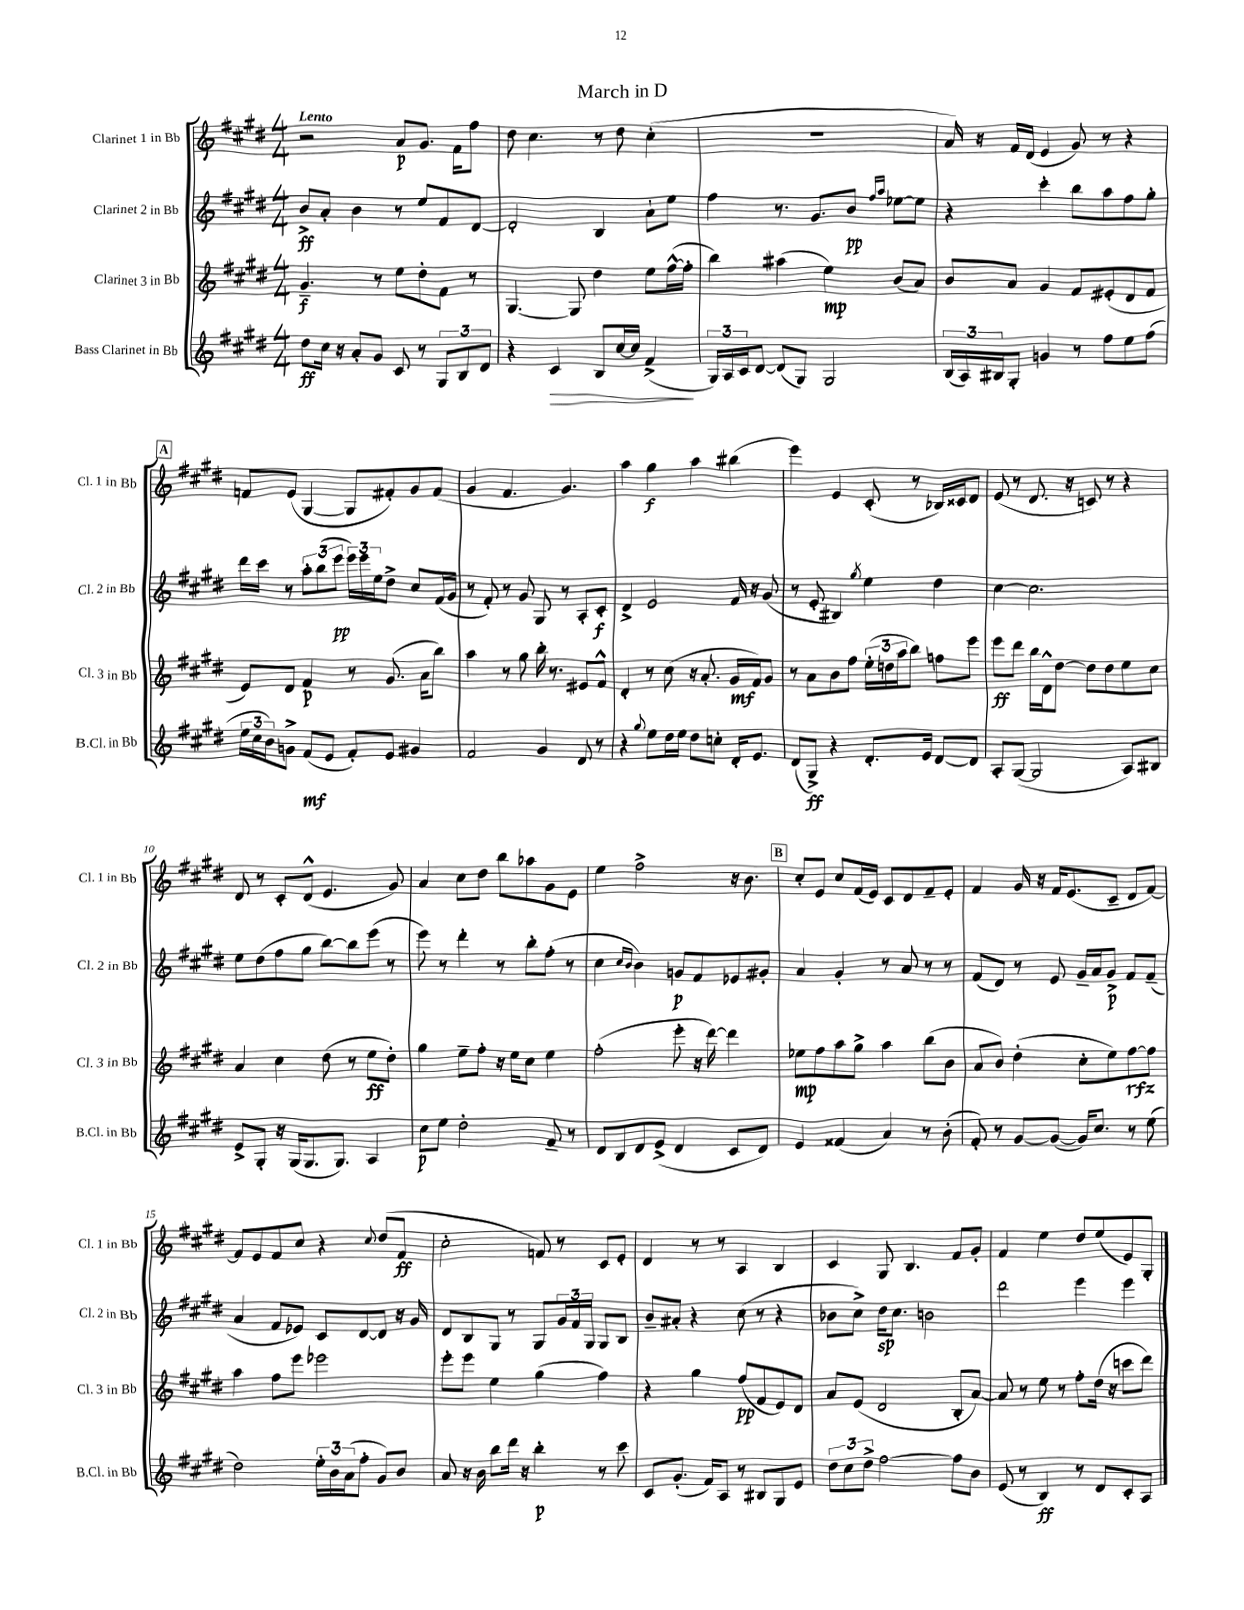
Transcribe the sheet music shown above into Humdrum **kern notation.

**kern	**dynam	**kern	**dynam	**kern	**dynam	**kern	**dynam
*part4	*part4	*part3	*part3	*part2	*part2	*part1	*part1
*staff4	*staff4	*staff3	*staff3	*staff2	*staff2	*staff1	*staff1
*I"Bass Clarinet in Bb	*	*I"Clarinet 3 in Bb	*	*I"Clarinet 2 in Bb	*	*I"Clarinet 1 in Bb	*
*I'B.Cl. in Bb	*	*I'Cl. 3 in Bb	*	*I'Cl. 2 in Bb	*	*I'Cl. 1 in Bb	*
*clefG2	*	*clefG2	*	*clefG2	*	*clefG2	*
*k[f#c#g#d#]	*	*k[f#c#g#d#]	*	*k[f#c#g#d#]	*	*k[f#c#g#d#]	*
*M4/4	*	*M4/4	*	*M4/4	*	*M4/4	*
=1	=1	=1	=1	=1	=1	=1	=1
!	!	!	!	!	!	!LO:TX:a:B:t=Lento	!
8dd#\L	ff	4.g#~/	f	8b^/L	ff	2r	.
16cc#\Jk	.	.	.	8a'/J	.	.	.
16r	.	.	.	.	.	.	.
8a'/L	.	.	.	4b\	.	.	.
8g#/J	.	8r	.	.	.	.	.
8c#/	.	8ee\L	.	8r	.	8a/L	p
8r	.	8dd#'\	.	8ee/L	.	8.g#/J	.
12G#/L	.	8f#\J	.	8f#/	.	.	.
.	.	.	.	.	.	16f#\KL	.
12B/	.	.	.	.	.	.	.
.	.	8r	.	[8d#/J	.	8ff#\J	.
12d#/J	.	.	.	.	.	.	.
=2	=2	=2	=2	=2	=2	=2	=2
4r	.	[4.G#/	.	2d#'/]	.	8dd#\	.
.	.	.	.	.	.	4.cc#\	.
!	!LO:HP:b	!	!	!	!	!	!
4c#/	>	.	.	.	.	.	.
.	.	8G#/]	.	.	.	.	.
8B/L	.	4dd#\	.	4B/	.	8r	.
[16cc#/L	.	.	.	.	.	8dd#\	.
16cc#/JJ]	.	.	.	.	.	.	.
(4f#^/	.	8ee\L	.	8a`\L	.	(4cc#'\	.
.	.	([16ff#^^\L	.	8ee\J	.	.	.
.	.	16ff#'\JJ]	.	.	.	.	.
.	]	.	.	.	.	.	.
=3	=3	=3	=3	=3	=3	=3	=3
24G#/LL)	.	4bb\)	.	4ff#\	.	1r	.
24A/	.	.	.	.	.	.	.
24c#/J	.	.	.	.	.	.	.
[8d#/J	.	.	.	.	.	.	.
(8d#/L]	.	(4aa#X\	.	8.r	.	.	.
8G#/J)	.	.	.	.	.	.	.
.	.	.	.	8.g#/L	.	.	.
2G#/	.	4ee\)	mp	.	.	.	.
.	.	.	.	8b/J	pp	.	.
.	.	.	.	16qqff#/LL	.	.	.
.	.	.	.	16qqaa/JJ	.	.	.
.	.	(8b/L	.	[8ee-X\L	.	.	.
.	.	8a/J)	.	8ee-\J]	.	.	.
=4	=4	=4	=4	=4	=4	=4	=4
(24B/LL	.	8b/L	.	4r	.	16a/)	.
24A/)	.	.	.	.	.	.	.
.	.	.	.	.	.	16r	.
24B#X/J	.	.	.	.	.	.	.
8G#'/J	.	8a/J	.	.	.	16f#/LL	.
.	.	.	.	.	.	(16d#/JJ	.
4gn/	.	4g#/	.	4ccc#'\	.	4e/	.
8r	.	8f#/L	.	8bb\L	.	8g#/)	.
8ff#\L	.	(8e#X'/	.	8aa\	.	8r	.
8ee\	.	8d#/	.	8ff#\	.	4r	.
(8ff#\J	.	8f#/J	.	8gg#'\J	.	.	.
!!LO:LB:g=z
!!LO:REH:place=s1:t=A
=5	=5	=5	=5	=5	=5	=5	=5
24ee\LL	.	8e/L)	.	16ddd#\LL	.	8fn/L	.
24cc#\	.	.	.	.	.	.	.
.	.	.	.	16ccc#\JJ	.	.	.
24b\J)	.	.	.	.	.	.	.
8gn^\J	.	8d#/J	.	8r	.	(8e/J	.
(8f#/L	mf	4f#/	p	12aa'\L	.	[4G#/	.
.	.	.	.	(12bb\	.	.	.
8e/J	.	.	.	.	.	.	.
.	.	.	.	12eee\J	pp	.	.
8f#'/L)	.	8r	.	24eee\LL)	.	8G#/L]	.
.	.	.	.	24eee\	.	.	.
.	.	.	.	24ee\J	.	.	.
8e/J	.	(8.g#/	.	8dd#^\J	.	8f#X'/)	.
4g#X/	.	.	.	8cc#/L	.	8g#/	.
.	.	16a\KL	.	.	.	.	.
.	.	8bb\J)	.	(16f#/L	.	(8f#/J	.
.	.	.	.	16g#/JJ	.	.	.
=6	=6	=6	=6	=6	=6	=6	=6
2f#/	.	4aa\	.	8r	.	4g#/	.
.	.	.	.	8f#'/)	.	.	.
.	.	8r	.	8r	.	4.f#/	.
.	.	8gg#\	.	8g#/	.	.	.
4g#/	.	16bb'\	.	8G#/	.	.	.
.	.	8.r	.	.	.	.	.
.	.	.	.	8r	.	4.g#/)	.
8d#/	.	8e#X/L	.	8A'/L	.	.	.
8r	.	8f#^^/J	.	8c#'/J	f	.	.
=7	=7	=7	=7	=7	=7	=7	=7
4r	.	4d#'/	.	4d#^/	.	4aa\	.
8qqgg#/	.	.	.	.	.	.	.
8ee\L	.	8r	.	2e/	.	4gg#\	f
16dd#\L	.	(8cc#\	.	.	.	.	.
16ee\JJ	.	.	.	.	.	.	.
8dd#\L	.	16r	.	.	.	4aa\	.
.	.	8.a'/	.	.	.	.	.
8ccn'\J	.	.	.	.	.	.	.
16d#'/KL	.	16g#/LL	mf	16f#/	.	(4bb#X\	.
8.e/J	.	16f#/J)	.	16r	.	.	.
.	.	8g#/J	.	(8g#/	.	.	.
=8	=8	=8	=8	=8	=8	=8	=8
(8d#/L	.	8r	.	8r	.	4eee\)	.
8G#^/J)	ff	8a\L	.	8e'/	.	.	.
4r	.	8b\	.	4B#X/)	.	4e/	.
.	.	8ff#\J	.	.	.	.	.
.	.	.	.	8qgg#/	.	.	.
8.d#'/L	.	(24ee'\LL	.	4ee\	.	(8c#'/	.
.	.	24ddn\	.	.	.	.	.
.	.	24aa\J	.	.	.	.	.
.	.	8bb\J)	.	.	.	8r	.
16e/Jk	.	.	.	.	.	.	.
[8d#/L	.	8ffn\L	.	4dd#\	.	16B-X/LL)	.
.	.	.	.	.	.	16c##X/J	.
8d#/J]	.	8eee\J	.	.	.	8d#/J	.
=9	=9	=9	=9	=9	=9	=9	=9
8A'/L	.	8eee\L	ff	[4cc#\	.	(8e/	.
([8G#/J	.	8ddd#\J	.	.	.	8r	.
2G#/]	.	16bb\LL	.	2.cc#\]	.	8.d#/	.
.	.	16d#^^\J	.	.	.	.	.
.	.	[8dd#\J	.	.	.	.	.
.	.	.	.	.	.	16r	.
.	.	8dd#\L]	.	.	.	8cn/)	.
.	.	8dd#\	.	.	.	8r	.
8A/L)	.	8ee\	.	.	.	4r	.
8B#X/J	.	8cc#\J	.	.	.	.	.
!!LO:LB:g=z
=10	=10	=10	=10	=10	=10	=10	=10
8e^/L	.	4a/	.	8ee\L	.	8d#/	.
8G#'/J	.	.	.	(8dd#\	.	8r	.
16r	.	4cc#\	.	8ff#\	.	8c#'/L	.
(16G#/KL	.	.	.	.	.	.	.
8.G#/	.	.	.	8gg#\J	.	(8d#^^/J	.
.	.	(8dd#\	.	[8bb\L)	.	4.e/	.
8.G#/J)	.	.	.	.	.	.	.
.	.	8r	.	8bb\]	.	.	.
4A/	.	8ee\L	ff	(8eee\J	.	.	.
.	.	8dd#'\J)	.	8r	.	8g#/)	.
=11	=11	=11	=11	=11	=11	=11	=11
8cc#\L	p	4gg#\	.	8eee\)	.	4a/	.
8ee\J	.	.	.	8r	.	.	.
2dd#'\	.	8ee~\L	.	4ddd#'\	.	8cc#\L	.
.	.	8ff#'\J	.	.	.	8dd#\J	.
.	.	16r	.	8r	.	8bb\L	.
.	.	16ee\KL	.	.	.	.	.
.	.	8cc#\J	.	8bb'\L	.	8aa-X\	.
8f#~/	.	4ee\	.	(8ff#'\J	.	8g#\	.
8r	.	.	.	8r	.	8e\J	.
=12	=12	=12	=12	=12	=12	=12	=12
8d#/L	.	(2ff#'\	.	4cc#\	.	4ee\	.
8B/	.	.	.	.	.	.	.
.	.	.	.	16qqcc#/LL	.	.	.
.	.	.	.	16qqb/JJ	.	.	.
8d#/	.	.	.	4b\)	.	2ff#^\	.
(8e^/J	.	.	.	.	.	.	.
4d#/	.	8eee'\	.	8gn/L	p	.	.
.	.	16r	.	8f#/	.	.	.
.	.	[16ddd#\)	.	.	.	.	.
8c#/L	.	4ddd#\]	.	8e-X/	.	16r	.
.	.	.	.	.	.	8.b\	.
8d#/J)	.	.	.	8g#X'/J	.	.	.
!!LO:REH:place=s1:t=B
=13	=13	=13	=13	=13	=13	=13	=13
4e/	.	8ee-X\L	mp	4a/	.	8cc#'/L	.
.	.	8ff#\	.	.	.	8e/J	.
(4f##X/	.	8aa\	.	4g#'/	.	8cc#/L	.
.	.	8gg#^\J	.	.	.	(16f#/L	.
.	.	.	.	.	.	16e/JJ)	.
4a/)	.	4aa\	.	8r	.	8c#/L	.
.	.	.	.	8a/	.	8d#/	.
8r	.	(8bb\L	.	8r	.	8f#~/	.
(8b'\	.	8b\J	.	8r	.	8e'/J	.
=14	=14	=14	=14	=14	=14	=14	=14
8f#'/)	.	8a/L	.	(8f#/L	.	4f#/	.
8r	.	8b/J)	.	8d#/J)	.	.	.
[8g#/L	.	(4dd#'\	.	8r	.	16g#/	.
.	.	.	.	.	.	16r	.
(8g#/J_	.	.	.	8e/	.	16f#/KL	.
.	.	.	.	.	.	(8.e/	.
16g#/KL])	.	8cc#'\L	.	16g#~/LL	.	.	.
8.cc#/J	.	.	.	16a/J	.	.	.
.	.	8ee\)	.	8g#^/J	p	8c#~/J	.
8r	.	[8ff#\	rfz	8f#/L	.	8d#/L	.
(8ee\	.	8ff#\J]	.	(8f#~/J	.	[8f#/J)	.
!!LO:LB:g=z
=15	=15	=15	=15	=15	=15	=15	=15
2dd#\)	.	4aa\	.	4a/	.	8f#/L]	.
.	.	.	.	.	.	8e/	.
.	.	8ff#\L	.	8f#/L	.	8f#/	.
.	.	8eee\J	.	8e-X/J)	.	8cc#/J	.
24ee'\LL	.	2eee-X\	.	8c#/L	.	4r	.
24b\	.	.	.	.	.	.	.
(24a\J	.	.	.	.	.	.	.
8ff#'\J	.	.	.	[8d#/	.	.	.
.	.	.	.	.	.	8qqcc#/	.
8g#/L)	.	.	.	8d#/J]	.	(8dd#/L	.
8b/J	.	.	.	16r	.	8f#/J	ff
.	.	.	.	16g#/	.	.	.
=16	=16	=16	=16	=16	=16	=16	=16
8a/	.	8eee'\L	.	8d#/L	.	2cc#'\	.
16r	.	8eee\J	.	8B/	.	.	.
16b\	.	.	.	.	.	.	.
8bb\L	.	4ee\	.	8G#/J	.	.	.
16ddd#\Jk	.	.	.	8r	.	.	.
16r	.	.	.	.	.	.	.
4bb'\	p	(4gg#\	.	8G#/L	.	8fn/)	.
.	.	.	.	24g#/L	.	8r	.
.	.	.	.	24f#/	.	.	.
.	.	.	.	24G#/JJ	.	.	.
8r	.	4ff#\)	.	8G#/L	.	8c#/L	.
8ccc#\	.	.	.	8B/J	.	8e'/J	.
=17	=17	=17	=17	=17	=17	=17	=17
8c#/L	.	4r	.	8b~/L	.	4d#/	.
(8.g#'/J	.	.	.	8a#X'/J	.	.	.
.	.	4gg#\	.	4r	.	8r	.
16f#/KL)	.	.	.	.	.	.	.
8A/J	.	.	.	.	.	8r	.
8r	.	(8ff#/L	pp	(8cc#\	.	4A/	.
8B#X/L	.	8f#/	.	8r	.	.	.
8G#/	.	8e/)	.	4r	.	4B/	.
8e/J	.	8d#/J	.	.	.	.	.
=18	=18	=18	=18	=18	=18	=18	=18
12dd#\L	.	8a/L	.	8b-X\L	.	4c#/	.
12cc#\	.	.	.	.	.	.	.
.	.	(8e/J	.	8cc#^\J)	.	.	.
12dd#^\J	.	.	.	.	.	.	.
[2ff#\	.	2d#/	.	16dd#\KL	sp	8G#/	.
.	.	.	.	8.cc#\J	.	.	.
.	.	.	.	.	.	4.B/	.
.	.	.	.	2bn\	.	.	.
8ff#\L]	.	8B'/L	.	.	.	8f#/L	.
8b\J	.	[8a/J)	.	.	.	8g#'/J	.
=19	=19	=19	=19	=19	=19	=19	=19
(8e/	.	8a/]	.	2ddd#\	.	4f#/	.
8r	.	8r	.	.	.	.	.
4B/)	ff	8ee\	.	.	.	4ee\	.
.	.	8r	.	.	.	.	.
8r	.	8ff#'\L	.	4eee\	.	8dd#/L	.
8d#/L	.	(16dd#\Jk	.	.	.	(8ee/	.
.	.	16r	.	.	.	.	.
8c#'/	.	8cccn\L	.	4eee\	.	8e/)	.
8A/J	.	8ddd#\J)	.	.	.	8G#'/J	.
==	==	==	==	==	==	==	==
*-	*-	*-	*-	*-	*-	*-	*-
